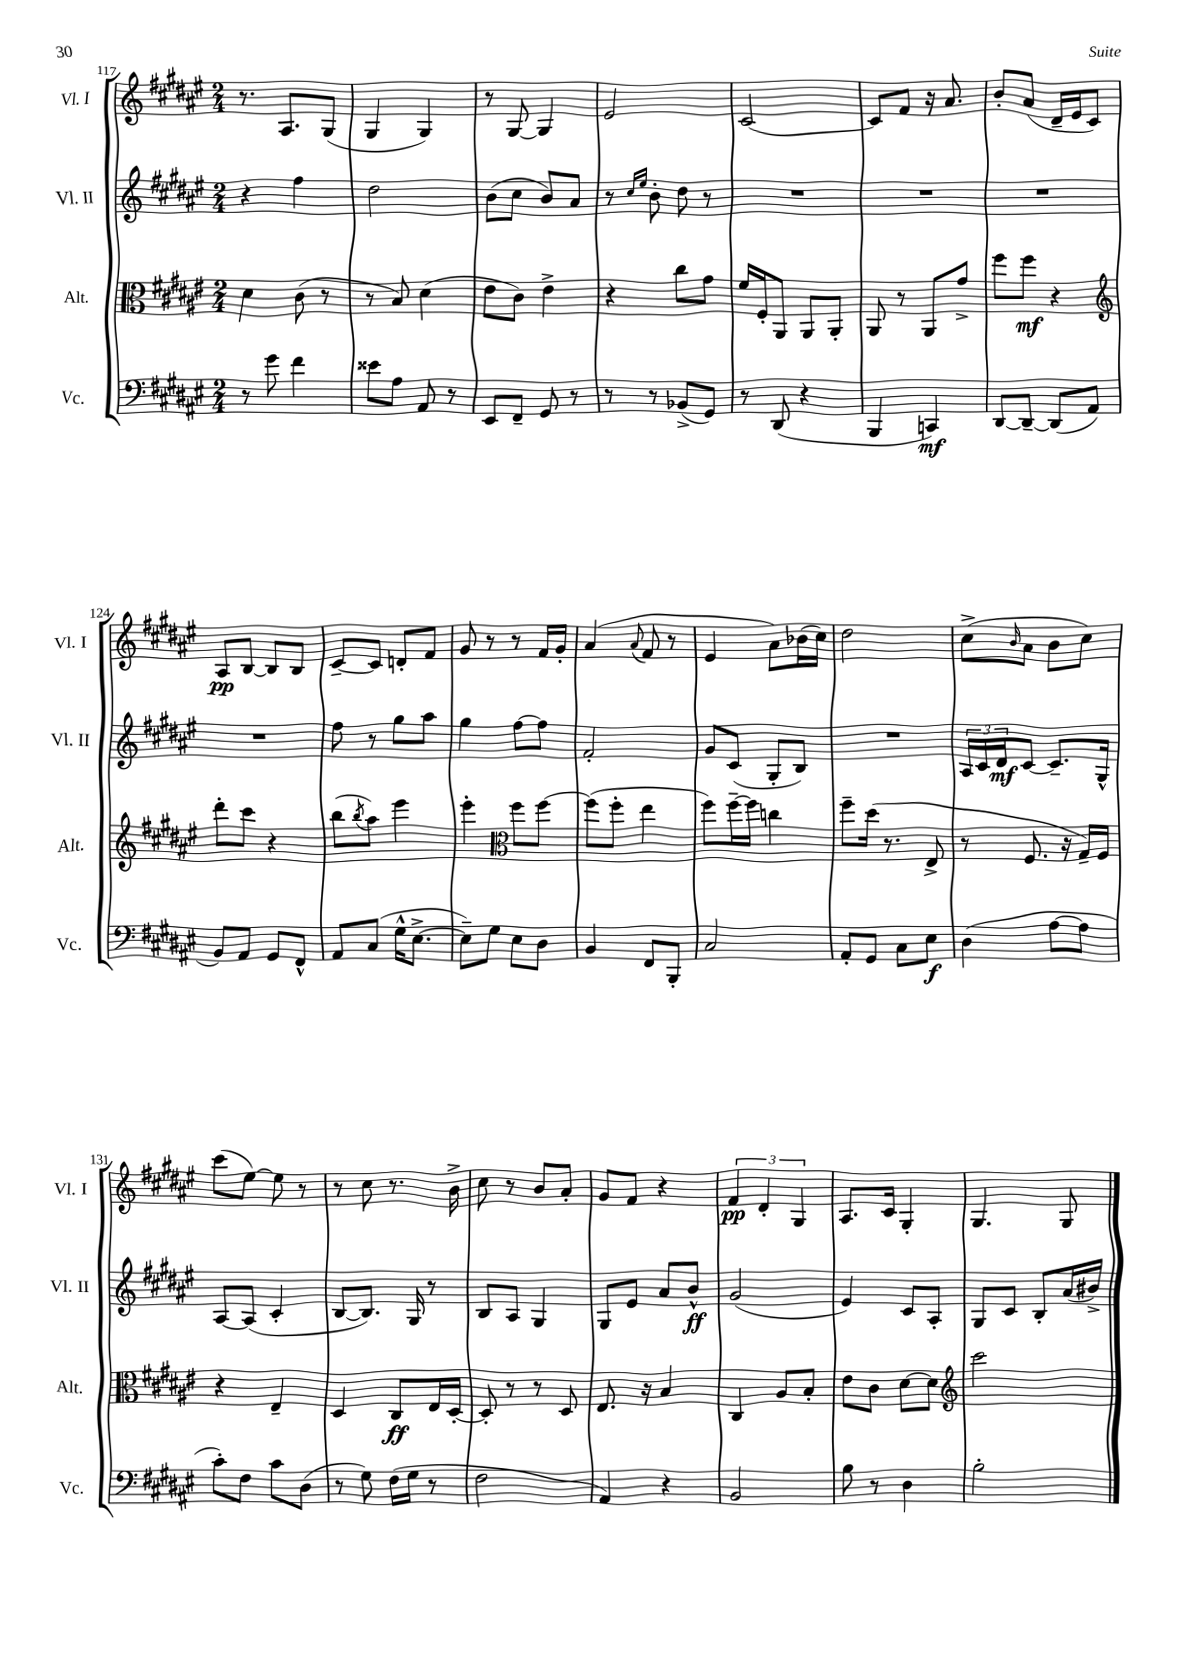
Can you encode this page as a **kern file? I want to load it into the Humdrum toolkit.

**kern	**kern	**kern	**kern
*staff4	*staff3	*staff2	*staff1
*clefF4	*clefC3	*clefG2	*clefG2
*k[f#c#g#d#a#e#]	*k[f#c#g#d#a#e#]	*k[f#c#g#d#a#e#]	*k[f#c#g#d#a#e#]
*M2/4	*M2/4	*M2/4	*M2/4
8r	4d#	4r	8.r
8g#	.	.	.
.	.	.	8.A#
4f#	(8c#	4ff#	.
.	8r	.	(8G#
=	=	=	=
8e##	8r	2dd#	4G#
8A#	8B)	.	.
8AA#	(4d#	.	4G#)
8r	.	.	.
=	=	=	=
8EE#	8e#	(8b	8r
8FF#~	8c#)	8cc#	[8G#
8GG#	4e#^	8b)	4G#]
8r	.	8a#	.
=	=	=	=
8r	4r	8r	2e#
.	.	16qqcc#	.
.	.	16qqee#	.
8r	.	8b'	.
(8BB-^	8cc#	8dd#	.
8GG#)	8g#	8r	.
=	=	=	=
8r	16f#	2r	[2c#
.	16F#'	.	.
(8DD#	8AA#	.	.
4r	8AA#	.	.
.	8AA#'	.	.
=	=	=	=
4BBB	8AA#	2r	8c#]
.	8r	.	8f#
4CC)	8AA#	.	16r
.	.	.	8.a#
.	8g#^	.	.
=	=	=	=
[8DD#	8ff#	2r	8b'
8DD#~_	8ff#	.	(8a#
(8DD#]	4r	.	16d#~
.	.	.	16e#
8AA#	.	.	8c#)
=	=	=	=
*	*clefG2	*	*
8BB)	8ddd#'	2r	8A#
8AA#	8ccc#	.	[8B
8GG#	4r	.	8B]
8FF#^^	.	.	8B
=	=	=	=
8AA#	(8bb	8ff#	[8c#~
.	8qbb	.	.
(8C#	8aa#)	8r	8c#]
16G#^^	4eee#	8gg#	8d'
[8.E#^	.	.	.
.	.	8aa#	8f#
=	=	=	=
8E#~])	4eee#'	4gg#	8g#
8G#	.	.	8r
*	*clefC3	*	*
8E#	8ff#	[8ff#	8r
8D#	[8ff#	8ff#]	16f#
.	.	.	16g#'
=	=	=	=
4BB	(8ff#]	2f#'	(4a#
.	8ff#'	.	.
.	.	.	8qqa#
8FF#	4ee#	.	8f#
8BBB'	.	.	8r
=	=	=	=
2C#	8ff#)	8g#	4e#
.	[16ff#~	(8c#	.
.	16ff#]	.	.
.	4cc	8G#'	8a#)
.	.	8B)	(16b-
.	.	.	16cc#)
=	=	=	=
8AA#'	8ff#~	2r	2dd#
8GG#	(16dd#	.	.
.	8.r	.	.
8C#	.	.	.
8E#	8E#^	.	.
=	=	=	=
(4D#	8r	24A#	(8cc#^
.	.	24c#	.
.	.	24d#	.
.	.	.	16qqb
.	8.F#	[8c#	8a#
[8A#	.	8.c#~]	8b
.	16r	.	.
8A#]	16G#~)	.	8cc#)
.	16F#	16G#^^	.
=	=	=	=
8c#')	4r	[8A#	(8ccc#
8F#	.	(8A#]	[8ee#)
8c#	4E#~	4c#'	8ee#]
(8D#	.	.	8r
=	=	=	=
8r	4D#	[8B	8r
8G#)	.	8.B])	8cc#
(16F#	8C#	.	8.r
16G#	.	16G#	.
8r	16E#	8r	.
.	[16D#'	.	16b^
=	=	=	=
2F#	8D#']	8B	8cc#
.	8r	8A#	8r
.	8r	4G#	8b
.	8D#	.	8a#'
=	=	=	=
4AA#)	8.E#	8G#	8g#
.	.	8e#	8f#
.	16r	.	.
4r	4B	8a#	4r
.	.	8b^^	.
=	=	=	=
2BB	4C#	(2g#	6f#
.	.	.	6d#'
.	8A#	.	.
.	.	.	6G#
.	8B'	.	.
=	=	=	=
8B	8e#	4e#)	8.A#
8r	8c#	.	.
.	.	.	16c#
4D#	[8d#	8c#	4G#'
.	8d#]	8A#'	.
=	=	=	=
*	*clefG2	*	*
2B'	2ccc#	8G#	4.G#
.	.	8c#	.
.	.	8B'	.
.	.	(16a#	8G#
.	.	16b#^)	.
==	==	==	==
*-	*-	*-	*-
